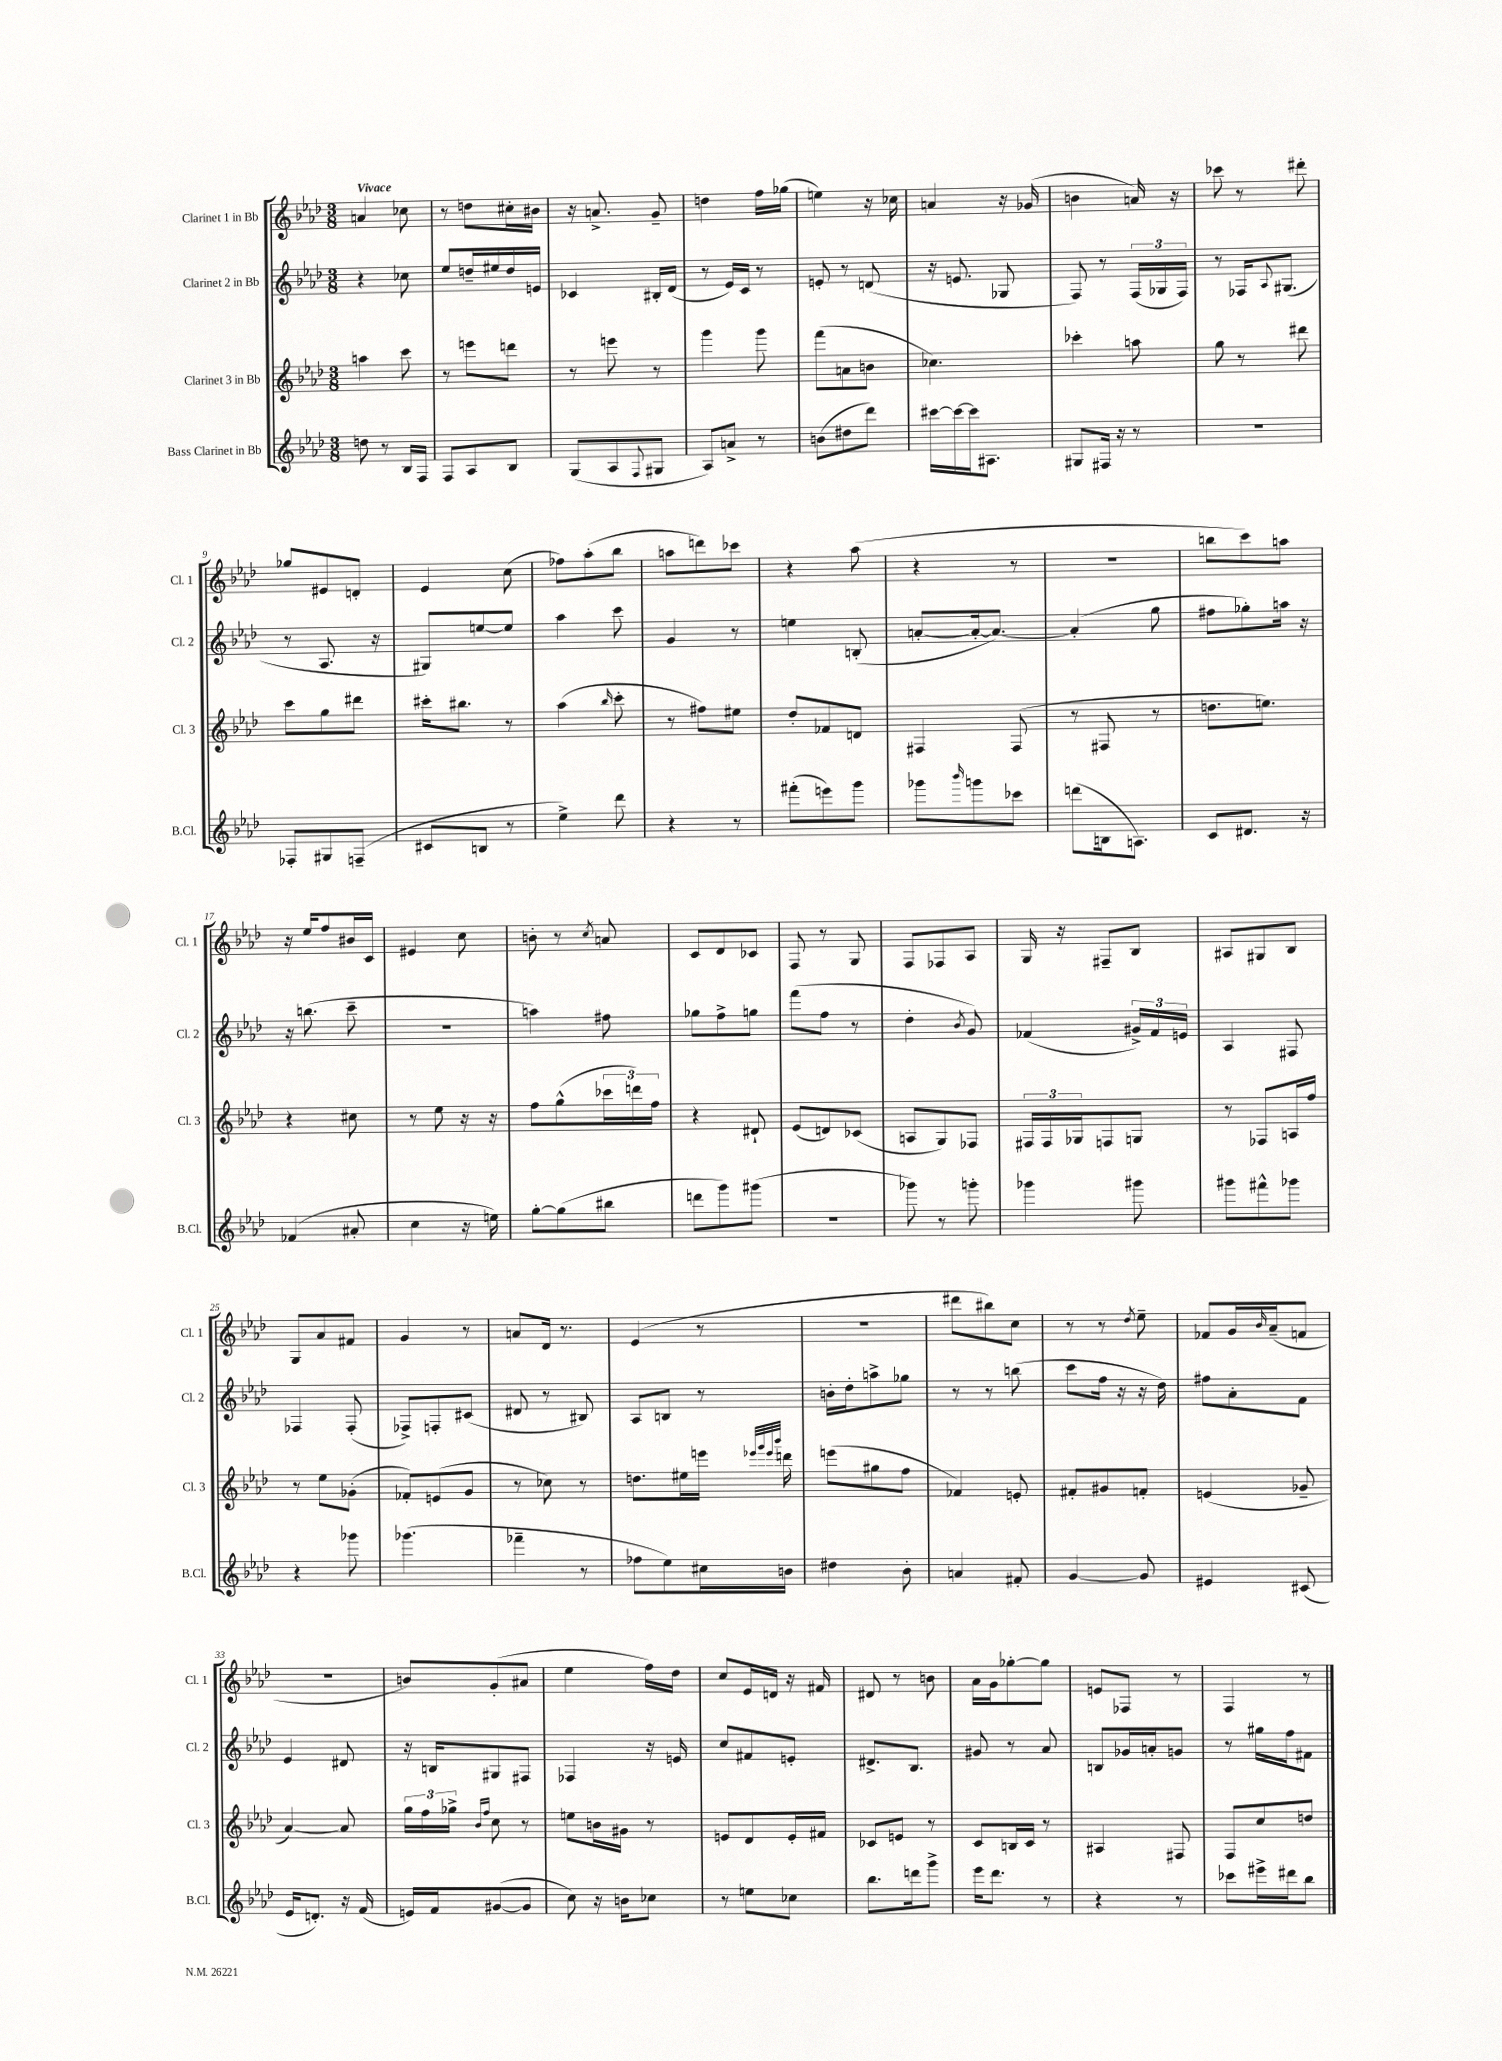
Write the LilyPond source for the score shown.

<<
\new StaffGroup <<
\new Staff = "s0" \with { instrumentName = "Clarinet 1 in Bb" shortInstrumentName = "Cl. 1" } {
    \clef treble \key aes \major \numericTimeSignature \time 3/8 \tempo "Vivace"
    a'4 ces''8 |
    r8 d''8 cis''16-. bis'16 |
    r16 a'8.-> g'8-- |
    d''4 f''16 ges''16( |
    e''4) r16 ces''16 |
    a'4 r16 ges'16( |
    b'4 a'16) r16 |
    ces'''8 r8 dis'''8-. |
    ges''8 eis'8 d'8-. |
    ees'4 c''8( |
    fes''8) aes''8-.( bes''8 |
    a''8 d'''8) ces'''8 |
    r4 aes''8( |
    r4 r8 |
    R4. |
    b''8 c'''8) a''8 |
    r16 ees''16 f''8 bis'16 c'16 |
    eis'4 c''8 |
    b'8-. r8 \acciaccatura { c''8 } a'8 |
    c'8 des'8 ces'8 |
    f8 r8 g8 |
    f8 fes8 aes8 |
    g16 r16 fis8-- bes8 |
    ais8 gis8 bes8 |
    g8 aes'8 fis'8 |
    g'4 r8 |
    a'8 des'16 r8. |
    ees'4( r8 |
    R4. |
    dis'''8 bis''8) c''8 |
    r8 r8 \acciaccatura { des''8 } ees''8-- |
    fes'8 g'16 \grace { bes'16 } aes'16--( f'8 |
    R4. |
    b'8) g'8-.( ais'8 |
    ees''4 f''16) des''16 |
    c''8 ees'16 d'16 r16 fis'16 |
    dis'8 r8 b'8 |
    aes'16 g'16 ges''8~-. ges''8 |
    e'8 fes8 r8 |
    f4 r8 \bar "|." |
}
\new Staff = "s1" \with { instrumentName = "Clarinet 2 in Bb" shortInstrumentName = "Cl. 2" } {
    \clef treble \key aes \major \numericTimeSignature \time 3/8
    r4 ces''8 |
    ees''8 d''16-- eis''16 d''16 e'16 |
    ces'4 bis16-. des'16( |
    r8 ees'16) c'16 r8 |
    e'8-. r8 d'8( |
    r16 e'8. ges8 |
    f8) r8 \tuplet 3/2 { f16( ges16 f16) } |
    r8 fes16 \appoggiatura { aes8 } gis8.( |
    r8 aes8. r16 |
    gis8) e''8~ e''8 |
    aes''4 c'''8 |
    g'4 r8 |
    e''4 b8-.( |
    a'8~-. a'16~-. a'8.~) |
    a'4-.( g''8 |
    fis''8 ges''8-.) a''16 r16 |
    r16 b''8.( c'''8-- |
    r4. |
    a''4) fis''8 |
    ges''8 f''8-> g''8 |
    f'''8( f''8 r8 |
    des''4-. \acciaccatura { bes'8 } g'8) |
    fes'4( \tuplet 3/2 { gis'16->) fes'16 e'16 } |
    aes4 fis8 |
    fes4 fes8-.( |
    fes8->) f8-. cis'8( |
    dis'8 r8 bis8) |
    aes8 b8 r8 |
    b'16-. des''16-. a''8-> ges''8 |
    r8 r8 b''8( |
    c'''8 f''16 r16 r16 des''16) |
    fis''8 aes'8-. f'8 |
    ees'4 dis'8 |
    r16 b16 gis8 fis8 |
    fes4 r16 e'16 |
    c''8 fis'8 e'8-. |
    dis'8.-> bes8. |
    gis'8 r8 aes'8 |
    b8 ges'16 a'16-. g'8 |
    r8 gis''16 f''16 fis'8 \bar "|." |
}
\new Staff = "s2" \with { instrumentName = "Clarinet 3 in Bb" shortInstrumentName = "Cl. 3" } {
    \clef treble \key aes \major \numericTimeSignature \time 3/8
    a''4 c'''8 |
    r8 e'''8 d'''8 |
    r8 e'''8 r8 |
    g'''4 g'''8 |
    f'''8( a'8 b'8 |
    ces''4.) |
    ces'''4-. a''8 |
    g''8 r8 dis'''8 |
    c'''8 g''8 dis'''8 |
    cis'''16-. bis''8. r8 |
    aes''4( \grace { bes''16 } c'''8-. |
    r8 fis''8) eis''8 |
    des''8-. fes'8 d'8 |
    fis4 fis8( |
    r8 fis8 r8 |
    d''8. e''8.) |
    r4 cis''8 |
    r8 ees''8 r16 r16 |
    f''8 g''8-^( \tuplet 3/2 { ces'''16 d'''16) f''16 } |
    r4 dis'8-! |
    ees'8( d'8) ces'8( |
    a8 g8) fes8 |
    \tuplet 3/2 { fis16 fis16 ges16 } f8 g8 |
    r8 fes8 a16 f''16 |
    r8 ees''8 ges'8-.( |
    fes'8-.) e'8( g'8 |
    r8 ces''8) r8 |
    d''8. eis''16 e'''16 \grace { ees'''32 g'''32 ees'''32 bes'''32 } d'''16 |
    e'''8( gis''8 f''8 |
    fes'4) e'8-. |
    fis'8-. gis'8 f'8-. |
    e'4( ges'8-- |
    aes'4~) aes'8 |
    \tuplet 3/2 { g''16 f''16 ges''16-> } \grace { bes'16 f''16 } c''8 r8 |
    e''8 b'16 gis'16 r8 |
    e'8 des'8 e'16-. fis'16 |
    ces'8 e'8 r8 |
    c'8 b16 c'16 r8 |
    ais4 fis8 |
    f8 c''8 d''8 \bar "|." |
}
\new Staff = "s3" \with { instrumentName = "Bass Clarinet in Bb" shortInstrumentName = "B.Cl." } {
    \clef treble \key aes \major \numericTimeSignature \time 3/8
    d''8 r8 bes16 f16 |
    f8 aes8 bes8 |
    g8( aes8 \appoggiatura { f8 } gis8 |
    aes8) a'8-> r8 |
    b'8( dis''8 des'''8) |
    cis'''16~ cis'''16~ cis'''16 ais8. |
    gis8 fis16 r16 r8 |
    R4. |
    fes8-. gis8 f8--( |
    cis'8 b8 r8 |
    ees''4->) des'''8 |
    r4 r8 |
    fis'''8-.( e'''8) g'''8 |
    ges'''8 \grace { bes'''16 } g'''8 ces'''8 |
    d'''8( b16 a8.) |
    c'8 dis'8. r16 |
    fes'4( ais'8-. |
    c''4 r16 e''16) |
    g''8~-. g''8( bis''8 |
    d'''8 g'''8) gis'''8( |
    R4. |
    ges'''8) r8 g'''8-. |
    ges'''4 gis'''8 |
    gis'''8 fis'''8-^ ges'''8 |
    r4 ges'''8 |
    ges'''4.( |
    fes'''4-- r8 |
    fes''8 ees''8) cis''16 b'16 |
    dis''4 bes'8-. |
    a'4 fis'8-. |
    g'4~ g'8 |
    eis'4 cis'8( |
    ees'16 d'8.-.) r16 f'16( |
    e'16) f'16 gis'8~( gis'8 |
    c''8) r16 b'16 ces''8 |
    r8 e''8 ces''8 |
    bes''8. d'''16 g'''8-> |
    ees'''16 des'''8. r8 |
    r4 r8 |
    ces'''8 eis'''16-> dis'''16 bes''8 \bar "|." |
}
>>
>>
